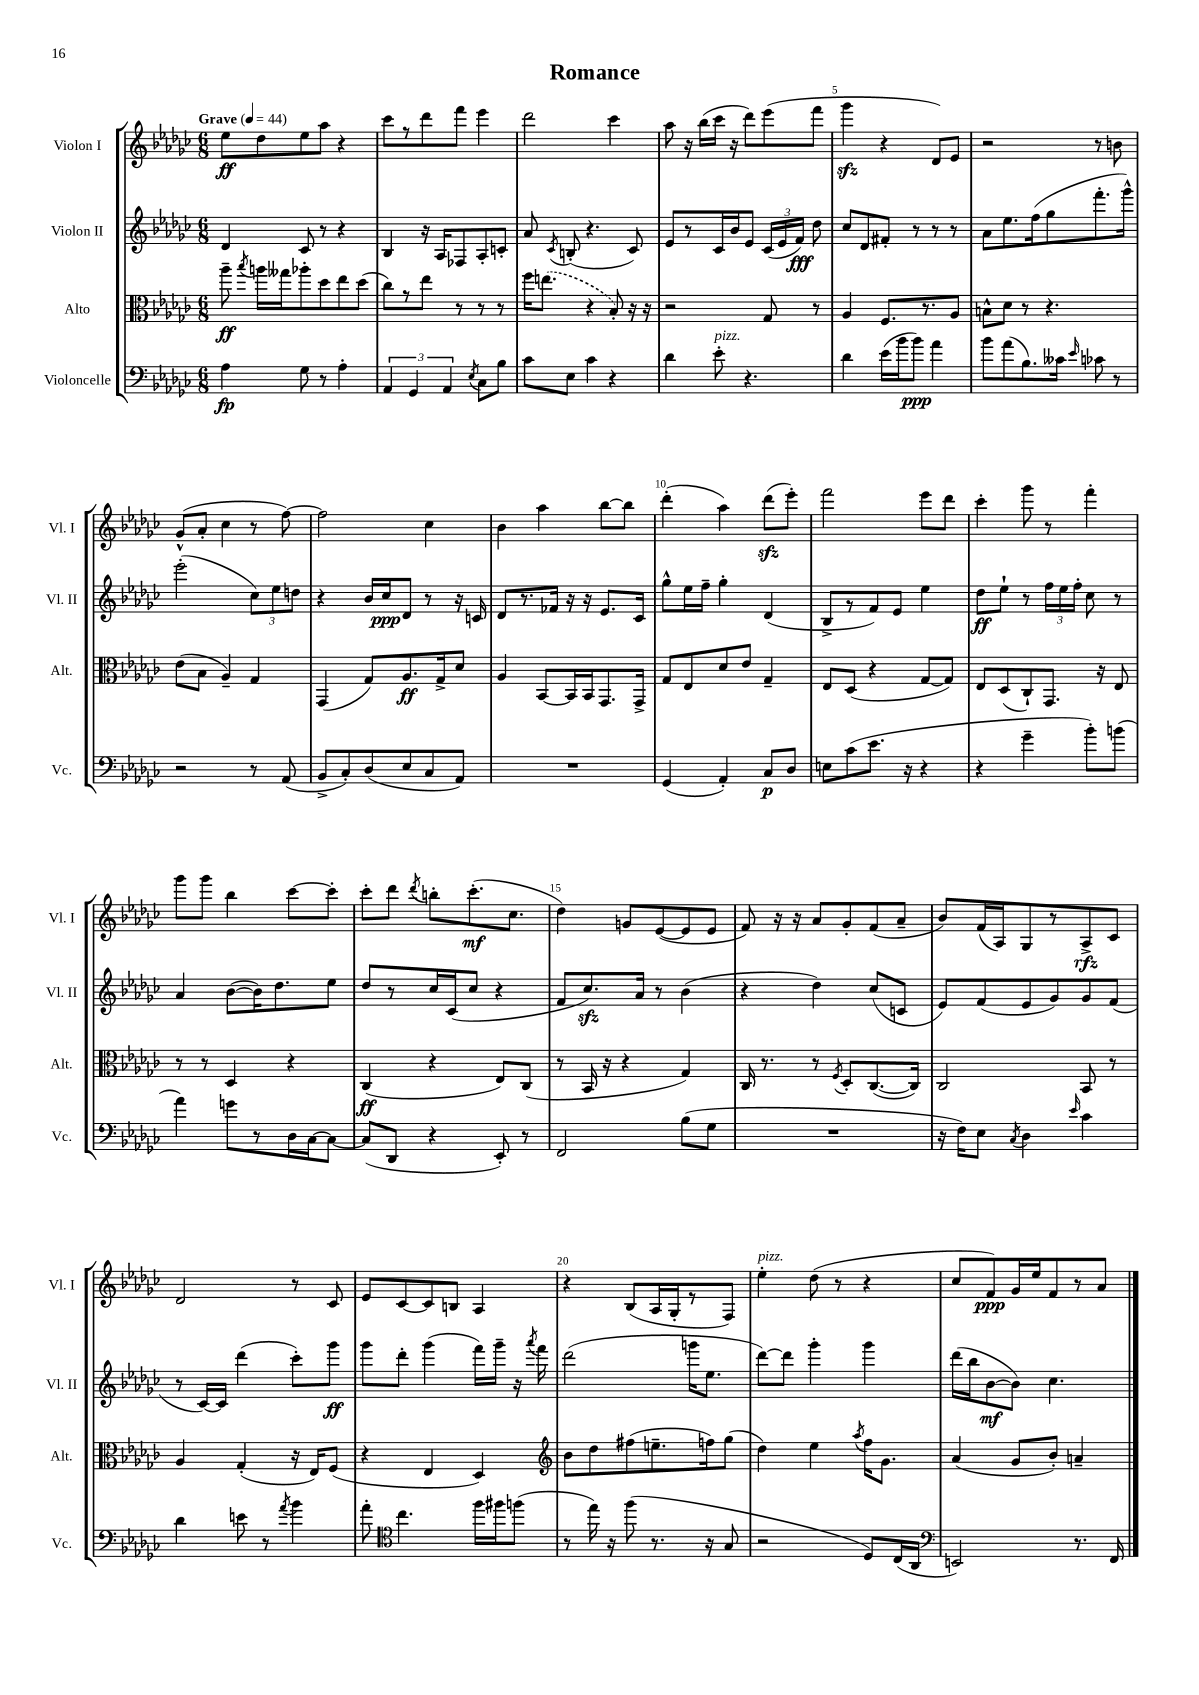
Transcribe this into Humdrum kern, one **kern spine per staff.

**kern	**kern	**kern	**kern
*staff4	*staff3	*staff2	*staff1
*clefF4	*clefC3	*clefG2	*clefG2
*k[b-e-a-d-g-c-]	*k[b-e-a-d-g-c-]	*k[b-e-a-d-g-c-]	*k[b-e-a-d-g-c-]
*M6/8	*M6/8	*M6/8	*M6/8
*MM44	*MM44	*MM44	*MM44
4A-	8aa-~	4d-	8ee-
.	8qbb-	.	.
.	16aa	.	8dd-
.	16gg--	.	.
8G-	8aa-'	8c-	8ee-
8r	8dd-	8r	8aa-
4A-'	8ee-	4r	4r
.	(8dd-	.	.
=	=	=	=
6AA-	8cc-)	4B-	8ccc-
.	8r	.	8r
6GG-	.	.	.
.	8ee-	16r	8ddd-
.	.	16A-	.
6AA-	.	.	.
.	8r	8F-	8fff
8qE-	.	.	.
8C-	8r	8A-'	4eee-
8B-	8r	8c'	.
=	=	=	=
8c-	16ff	8a-	2ddd-
.	(8.ee	.	.
.	.	8qc-	.
8E-	.	(8B'	.
4c-	4r	4.r	.
4r	8B-')	.	4ccc-
.	16r	8c-)	.
.	16r	.	.
=	=	=	=
4d-	2r	8e-	8aa-
.	.	8r	16r
.	.	.	(16bb-
8e-'	.	16c-	16ccc-
.	.	16b-	16r
4.r	.	8e-	8ddd-)
.	8G-	(24c-	(8eee-
.	.	24e-	.
.	.	24f)	.
.	8r	8dd-	8fff
=	=	=	=
4d-	4A-	8cc-	4ggg-
.	.	8d-	.
(16e-	8.F	8f#'	4r
16b-	.	.	.
8b-)	.	8r	.
.	8.r	.	.
4a-	.	8r	8d-)
.	8A-	8r	8e-
=	=	=	=
8b-	8B^^	8a-	2r
(8a-	8d-	8.ee-	.
8.B-)	8r	.	.
.	.	(16ff	.
.	4.r	8gg-	.
16c--	.	.	.
16qqe-	.	.	.
8c-	.	8.fff'	8r
8r	.	.	8b
.	.	16ggg-^^)	.
=	=	=	=
2r	(8e-	(2eee-'	(8g-^^
.	8B-	.	8a-'
.	4A-~)	.	4cc-
8r	4G-	12cc-)	8r
.	.	12ee-	.
(8AA-	.	.	[8ff)
.	.	12dd	.
=	=	=	=
8BB-^	(4GG-	4r	2ff]
8C-')	.	.	.
(8D-	8G-)	16b-	.
.	.	16cc-	.
8E-	8.A-	8d-	.
8C-	.	8r	4cc-
.	16G-^	.	.
8AA-)	8d-	16r	.
.	.	16c	.
=	=	=	=
2.r	4A-	8d-	4b-
.	.	8.r	.
.	[8BB-	.	4aa-
.	.	16f-	.
.	16BB-]	16r	.
.	16BB-	16r	.
.	8.GG-	8.e-	[8bb-
.	.	.	8bb-]
.	16GG-^	16c-	.
=	=	=	=
(4GG-	8G-	8gg-^^	(4ddd-'
.	8E-	16ee-	.
.	.	16ff~	.
4AA-')	8d-	4gg-'	4aa-)
.	8e-	.	.
8C-	4G-~	(4d-	(8ddd-
8D-	.	.	8eee-')
=	=	=	=
8E	8E-	8B-^	2fff
(8c-	(8D-	8r	.
8.e-	4r	8f)	.
.	.	8e-	.
16r	.	.	.
4r	[8G-	4ee-	8eee-
.	8G-])	.	8ddd-
=	=	=	=
4r	8E-	8dd-	4ccc-'
.	(8D-	8ee-`	.
4g-~	8C-`)	8r	8ggg-
.	8.GG-	24ff	8r
.	.	24ee-	.
.	.	24ff'	.
8b-')	.	8cc-	4fff'
.	16r	.	.
(8b	8E-	8r	.
=	=	=	=
4a-)	8r	4a-	8ggg-
.	8r	.	8ggg-
8g	4D-	([8b-	4bb-
8r	.	16b-])	.
.	.	8.dd-	.
16D-	4r	.	[8ccc-
[16C-	.	.	.
8C-_	.	8ee-	8ccc-']
=	=	=	=
(8C-]	(4C-	8dd-	8ccc-'
8DD-	.	8r	8ddd-
.	.	.	8qddd-
4r	4r	16cc-	8bb'
.	.	(16c-	.
.	.	8cc-	(8.ccc-'
8EE-')	8E-)	4r	.
.	.	.	8.cc-
8r	(8C-	.	.
=	=	=	=
2FF	8r	8f	4dd-)
.	16BB-	8.cc-)	.
.	16r	.	.
.	4r	.	8g
.	.	16a-	.
.	.	8r	([8e-
(8B-	4G-)	(4b-	8e-]
8G-	.	.	8e-
=	=	=	=
2.r	16C-	4r	8f)
.	8.r	.	.
.	.	.	16r
.	.	.	16r
.	8r	4dd-)	8a-
.	8qF	.	.
.	8D-'	.	8g-'
.	([8.C-	(8cc-	(8f
.	.	8c	8a-~
.	16C-])	.	.
=	=	=	=
16r	2C-	8e-)	8b-)
16F)	.	.	.
8E-	.	(8f	(16f
.	.	.	16A-)
8qC-	.	.	.
4D-	.	8e-	8G-
.	.	8g-)	8r
16qqe-	.	.	.
4c-	8BB-	8g-	8A-^
.	8r	(8f	8c-
=	=	=	=
4d-	4A-	8r	2d-
.	.	[16c-)	.
.	.	16c-]	.
8e	(4G-'	(4ddd-	.
8r	.	.	.
8qa-	.	.	.
4b-	16r	8ccc-')	8r
.	16E-)	.	.
.	(8F	8ggg-	8c-
=	=	=	=
8a-'	4r	8ggg-	8e-
*clefC4	*	*	*
4.cc-	.	8ddd-'	[8c-
.	4E-	(4ggg-	8c-]
.	.	.	8B
16ff	4D-)	16fff)	4A-
16ff#	.	16ggg-~	.
(8ff	.	16r	.
.	.	8qaaa-	.
.	.	16fff	.
=	=	=	=
*	*clefG2	*	*
8r	8b-	(2ddd-	4r
16ee-)	8dd-	.	.
16r	.	.	.
(8ff	(8ff#	.	(8B-
8.r	8.ee~	.	16A-
.	.	.	16G-'
.	.	16ggg	8r
16r	16ff)	8.ee-	.
8G-	(8gg-	.	8F)
=	=	=	=
2r	4dd-)	[8ddd-)	4ee-'
.	.	8ddd-]	.
.	4ee-	4ggg-'	(8dd-
.	.	.	8r
.	8qaa-	.	.
8D-)	16ff	4ggg-	4r
.	8.g-	.	.
(16C-	.	.	.
16AA-	.	.	.
=	=	=	=
*clefF4	*	*	*
2EE)	(4a-	(16ddd-	8cc-
.	.	16bb-	.
.	.	[8b-	8f)
.	8g-	8b-])	16g-
.	.	.	16ee-
.	8b-')	4.cc-	8f
8.r	4a~	.	8r
.	.	.	8a-
16FF	.	.	.
==	==	==	==
*-	*-	*-	*-
